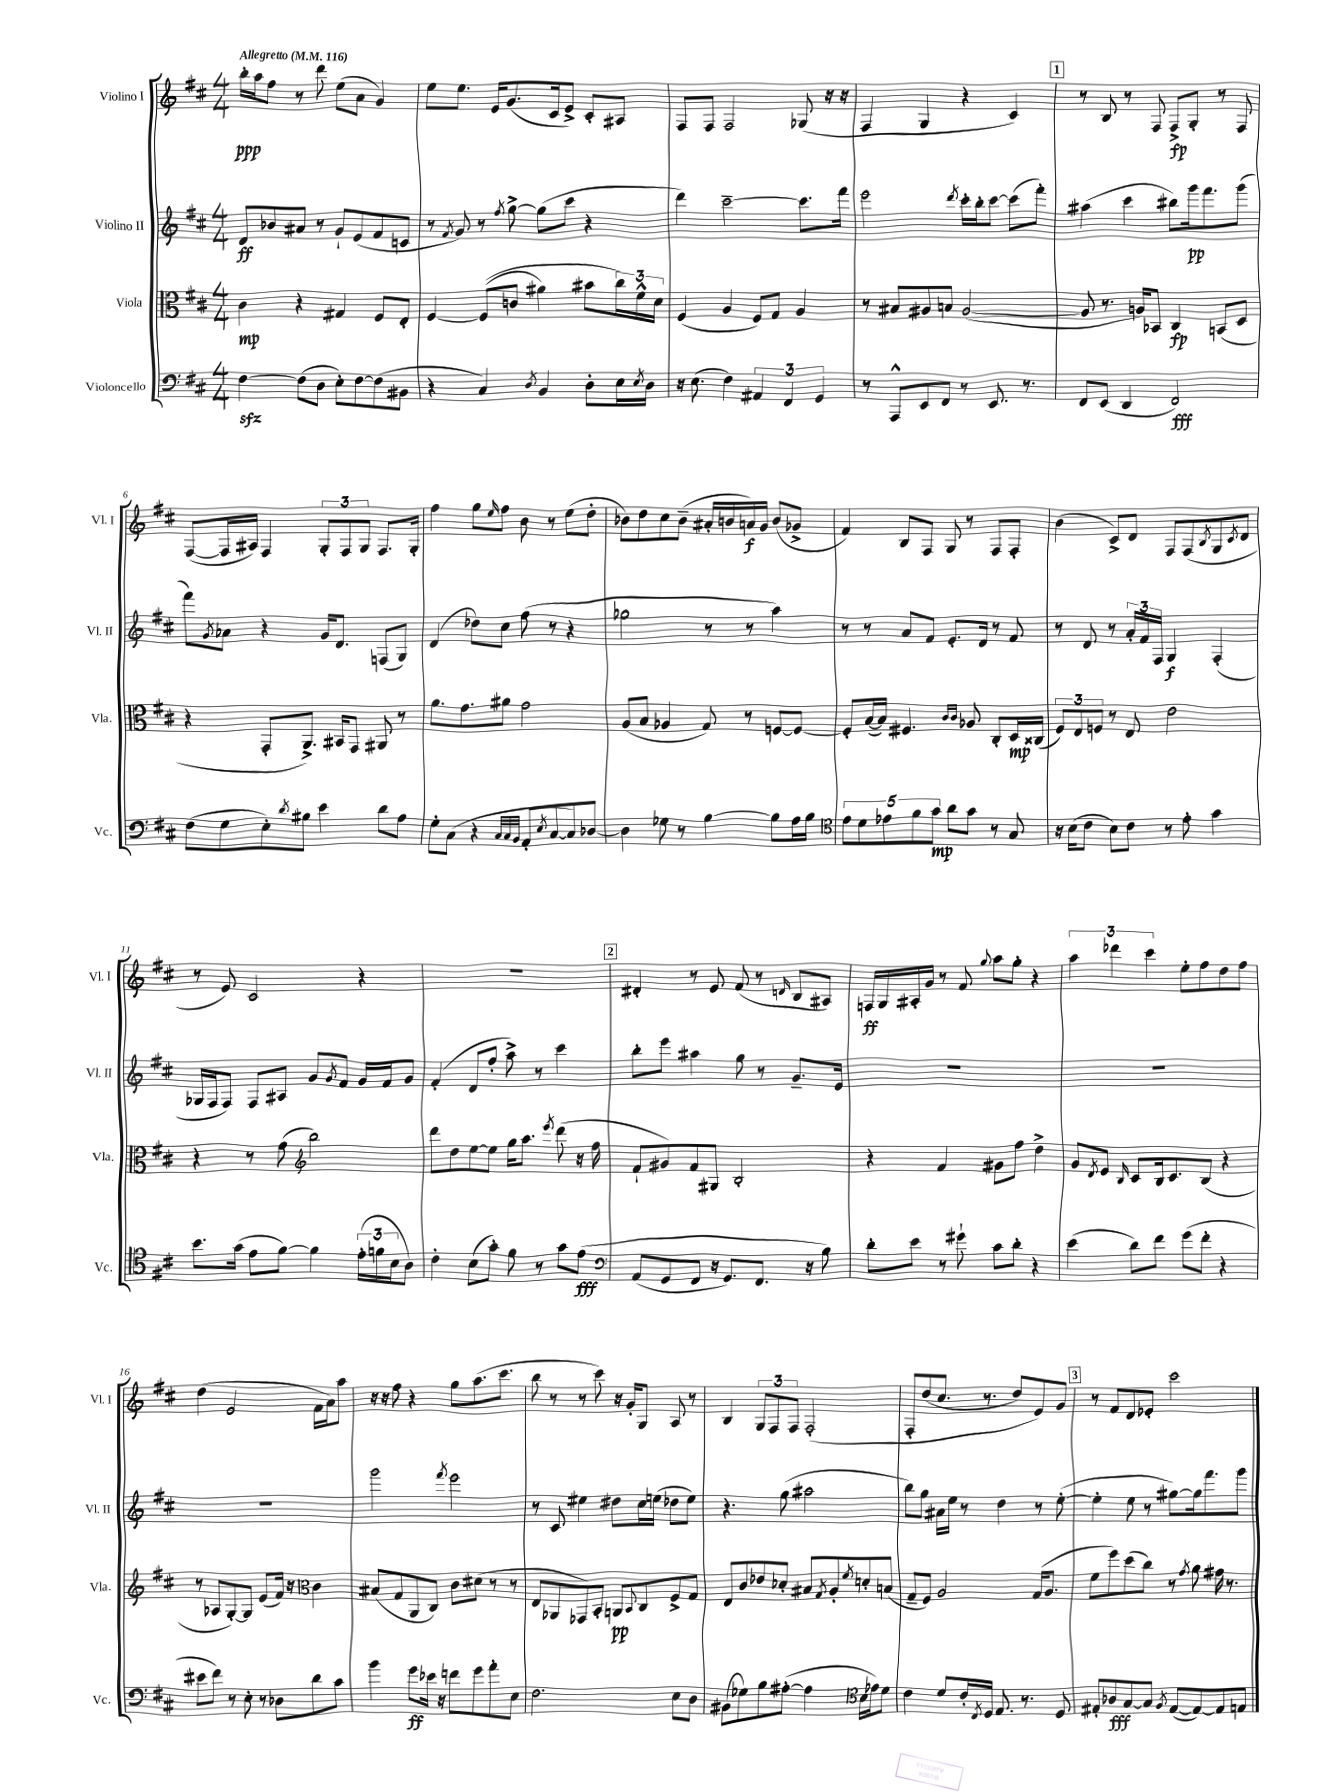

**kern	**kern	**kern	**kern
*staff4	*staff3	*staff2	*staff1
*clefF4	*clefC3	*clefG2	*clefG2
*k[f#c#]	*k[f#c#]	*k[f#c#]	*k[f#c#]
*M4/4	*M4/4	*M4/4	*M4/4
*MM116	*MM116	*MM116	*MM116
[4F#\	4c#\	8d/L	16bb'\LL
.	.	.	16aa\J
.	.	8b-/	8ff#\J
(8F#\]L	4r	8a#/J	8r
8D\J	.	8r	8ddd\
8E'\L)	4G#/	8g`/L	(8ee\L
[8F#\	.	(8e/	8a\J
(8F#\]	8F#/L	8f#/	4g/)
8BB#\J	8E'/J	8c/J	.
=	=	=	=
4r	[4F#/	8r	8ee\L
.	.	8qf#/	.
.	.	8g/)	8.ee\J
4C#/)	&((8F#/]L	8r	.
.	.	.	16e/LK
.	.	8qff#/	.
.	8c/J	[8gg^\	(8.g/
8qD/	.	.	.
4BB/	4a#\)	(8gg\]L	.
.	.	.	16c#/k
.	.	8ccc#\J	8e^/J)
8D'\L	8b#\L	4r	8c#'/L
16E\L	24cc#\L&)	.	8A#/J
.	24f#^^\	.	.
8qE/	.	.	.
16D\JJ	.	.	.
.	24d\JJ	.	.
=	=	=	=
16r	(4F#/	4ddd\)	8F#/L
(8.E\	.	.	.
.	.	.	8F#/J
4F#\)	4A/	[2ccc#~\	2F#/
6AA#/	8F#/L)	.	.
.	8G/J	.	.
6FF#/	.	.	.
.	4A/	8.ccc#\]L	(8G-/
6GG/	.	.	.
.	.	.	16r
.	.	16fff#\Jk	16r
=	=	=	=
8r	8r	2eee\	4F#/
8AAA^^/L	8B#/L	.	.
8EE/	8A#/	.	4G/
8FF#/J	8B/J	.	.
.	.	8qddd/	.
8r	([2A#/	16ccc#'\LL	4r
.	.	16bb'\J	.
8.EE/	.	[8ccc#\J	.
.	.	(8ccc#\]L	4c#/)
8.r	.	.	.
.	.	8fff#'\J)	.
=	=	=	=
8FF#/L	8A#/]	(4aa#\	8r
(8EE/J	8.r	.	8B/
4DD/	.	4ccc#\	8r
.	16A/LK)	.	.
.	8BB-/J	.	8F#/
2FF#/)	4C#/	8bb#\L)	8F#^/L
.	.	16ggg\k	8G'/J
.	.	8.fff#\	.
.	(8BB/L	.	8r
.	8D/J	(8ggg\J	8F#/
=	=	=	=
(8F#\L	4r	8fff#\L)	([8F#/L
.	.	8qg/	.
8G\	.	8a-\J	16F#/]L
.	.	.	16A#/JJ)
8E'\)	8GG'/L	4r	4F#/
8qd/	.	.	.
8B#\J	8.AA^/J)	.	.
4e\	.	16g/LK	12G'/L
.	16BB#/LK	8.d/J	.
.	.	.	12F#/
.	8GG/J	.	.
.	.	.	12G/J
8d\L	8AA#/	(8F/L	8.F#/L
8A\J	8r	8G/J)	.
.	.	.	16G'/Jk
=	=	=	=
8G'\L	8.a\L	(4d/	4ff#\
(8C#\J	.	.	.
.	8.g\	.	.
4r	.	8dd-\L)	8gg\L
.	.	.	16qqee/
.	8a#\J	8cc#\J	8ff#\J
32qqC#/LLL	.	.	.
32qqC#/	.	.	.
32qqBB/JJJ	.	.	.
8AA'/L	2g\	(8ff#\	8b\
8qE/	.	.	.
[8C#/	.	8r	8r
8C#/])	.	4r	(8ee\L
[8D-/J	.	.	8dd'\J
=	=	=	=
4D-\]	(8A/L	2gg-\	8b-\L)
.	8B/J	.	8dd\
8G-\	4A-/	.	8cc#\
8r	.	.	(8b-~\J
[4B\	8G/)	8r	16a#'/LL
.	.	.	16b/
.	8r	8r	16a/)
.	.	.	16g/JJ
8B\]L	[8F/L	4aa\)	(8b/L
16A\L	8F/_J	.	8g-^/J
16B\JJ	.	.	.
=	=	=	=
*clefC4	*	*	*
10e\L	8F'/]L	8r	4f#/)
10d\	.	.	.
.	([16B/L	8r	.
.	16B/]JJ)	.	.
10e-\	.	.	.
.	4.F#/	8a/L	8B/L
10f#\	.	.	.
.	.	8f#/J	8F#/J
10g\J	.	.	.
8a\L	.	8.e'/L	8G/
.	16qqc#/LL	.	.
.	16qqc#/JJ	.	.
8g\J	8A-/	.	8r
.	.	16d/Jk	.
8r	8C#'/L	8r	8F#/L
8G/	16D/L	8f#/	8F#'/J
.	(16C##/JJ	.	.
=	=	=	=
16r	12F#/L)	8r	(4b\
(16B\LK	.	.	.
.	12E/	.	.
8c#\J	.	8d/	.
.	12F/J	.	.
8B\L)	8r	8r	8c#^/L)
8c#\J	8E/	24a'/LL	8d/J
.	.	24f#/	.
.	.	24F#/JJ	.
8r	2e\	4G/	8F#/L
8e'\	.	.	(8F#/
.	.	.	8qB/
4g\	.	(4F#'/	8G/
.	.	.	8qc#/
.	.	.	8d/J
=	=	=	=
8.b\L	4r	16G-/LL	8r
.	.	16F#/J	.
.	.	8F#/J)	8e/)
(16g\Jk	.	.	.
8e\L	8r	8F#/L	2c#/
[8f#\J)	(8g\	8A#/J	.
*	*clefG2	*	*
4f#\]	2bb\)	8g/L	.
.	.	8qg/	.
.	.	8f#/J	.
(24e'\LL	.	16g/LL	4r
24f\	.	.	.
.	.	16f#/J	.
24B\J	.	.	.
8A\J)	.	8g/J	.
=	=	=	=
4c#'\	8ddd\L	(4f#'/	1r
.	8dd\	.	.
(8B\L	[8ee\	8d/L	.
8g'\J)	8ee\]J	8ff#'/J	.
8f#\	16gg\LK	8aa^\)	.
.	8.aa\J	.	.
8r	.	8r	.
.	8qeee/	.	.
8g\L	(8ddd\	4ccc#\	.
&(8e\J	16r	.	.
.	16ff#\	.	.
=	=	=	=
*clefF4	*	*	*
(8AA/L	8f#`/L	8bb'\L	4d#'/
8GG/	8g#/)	8eee\J	.
8FF#/J	8f#/	4aa#\	8r
16r	8G#/J	.	8e/
8.GG/L)	.	.	.
.	2B'/	8gg\	(8f#/
8.FF#/J	.	8r	8r
.	.	.	16qqd/
.	.	8.g~/L	8B/L
16r	.	.	.
8B\&)	.	.	8A#/J)
.	.	16e/Jk	.
=	=	=	=
8d'\L	4r	1r	16F/LL
.	.	.	16G/
8e\J	.	.	16A#'/
.	.	.	16g/JJ
8r	4f#/	.	8r
8g#`\	.	.	8f#/
.	.	.	8qqgg/
8c#\L	8g#\L	.	8aa\L
8d'\J	8ff#\J	.	8gg'\J
4r	4dd^\	.	4r
=	=	=	=
(4e\	8g/L	1r	6aa\
.	8qd/	.	.
.	8e/J	.	.
.	.	.	6ddd-\
.	16qqB/	.	.
8d\L)	8c#/L	.	.
.	.	.	6ccc#\
8f#\J	16B/k	.	.
.	8.c#/	.	.
(8g\L	.	.	8ee'\L
8f#'\J	(8B/J	.	8ff#\
4r	4r	.	8dd\
.	.	.	8ff#\J
=	=	=	=
8e#\L	8r	1r	(4dd\
8f#\J)	8A-/L	.	.
8r	[8G'/)	.	2e/
8E'\	8G/]J	.	.
8r	(8e/L	.	.
8D-\L	16f#/Jk)	.	.
.	16r	.	.
*	*clefC3	*	*
8d\	4c#\	.	16f#\LL
.	.	.	16a\J)
8c#\J	.	.	8aa\J
=	=	=	=
4b\	(8B#/L	2ggg\	16r
.	.	.	16r
.	8G/	.	8ff#\
8g\L	8AA/	.	4r
16e-\Jk	8C#/J)	.	.
16r	.	.	.
.	.	8qfff#/	.
8f\L	8c#\L	2eee\	8gg\L
8g\	(8d#\J	.	(8.aa\
8a'\	8r	.	.
.	.	.	8.ccc#\J
8E\J	8r	.	.
=	=	=	=
2.F#\	8E/L	8r	8bb\
.	8AA-/	8c#/	8r
.	8GG-/)	4ee#\	8r
.	8BB'/J	.	8ccc#\)
.	8AA/L	8dd#\L	16r
.	.	.	16g'/LK
.	8qqBB/	.	.
.	8C#/	16cc#\L	8G/J
.	.	(16ee\JJ	.
8E\L	8F#^/	8dd-\L	8A/
8D\J	8G/J	8ee\J)	8r
=	=	=	=
(8BB#\L	8E/L	4.r	4B/
8G-\)	8c#/	.	.
8B\	8e-/	.	12G/L
.	.	.	12F#/
([8A#'\J	8d-'/J	(8gg\	.
.	.	.	12F#/J
4A#\]	8B#/L	2aa#\	&(2F#'/
.	8qG/	.	.
.	8A'/	.	.
*clefC4	*	*	*
.	8qf#/	.	.
16B\LL	8d'/	.	.
16e-\J)	.	.	.
8d\J	(8B/J	.	.
=	=	=	=
4c#\	8G~/L	8bb\L)	8F#'/L
.	8F#/J)	8gg\J	(8dd/
8d/L	2A/	16a#\LL	8.cc#/J
.	.	16ee\JJ	.
16c#'/L	.	8r	.
8qC#/	.	.	.
16D/JJ	.	.	8.r
8.E/	.	4dd\	.
.	.	.	8dd/L)
8.r	.	.	.
.	(16G/LK	8r	8e/&)
.	8.A/J	.	.
8D/	.	([8ee'\	8g/J
=	=	=	=
8E#'/L	8f#\L	4ee'\]	8r
8A-/	8ff#\)	.	8f#/L
[8G/	(8dd\	8ee\	8d/
8G/]J	8cc#\J)	8r	8e-'/J
8qF#/	.	.	.
([8E#/L	8r	[8gg#\L)	2ccc#\
.	8qg/	.	.
8E#/_)	8a\	16gg#\]k	.
.	.	8.fff#\	.
8E#/]	16g#\	.	.
.	8.r	.	.
8E/J	.	8ggg\J	.
==	==	==	==
*-	*-	*-	*-
